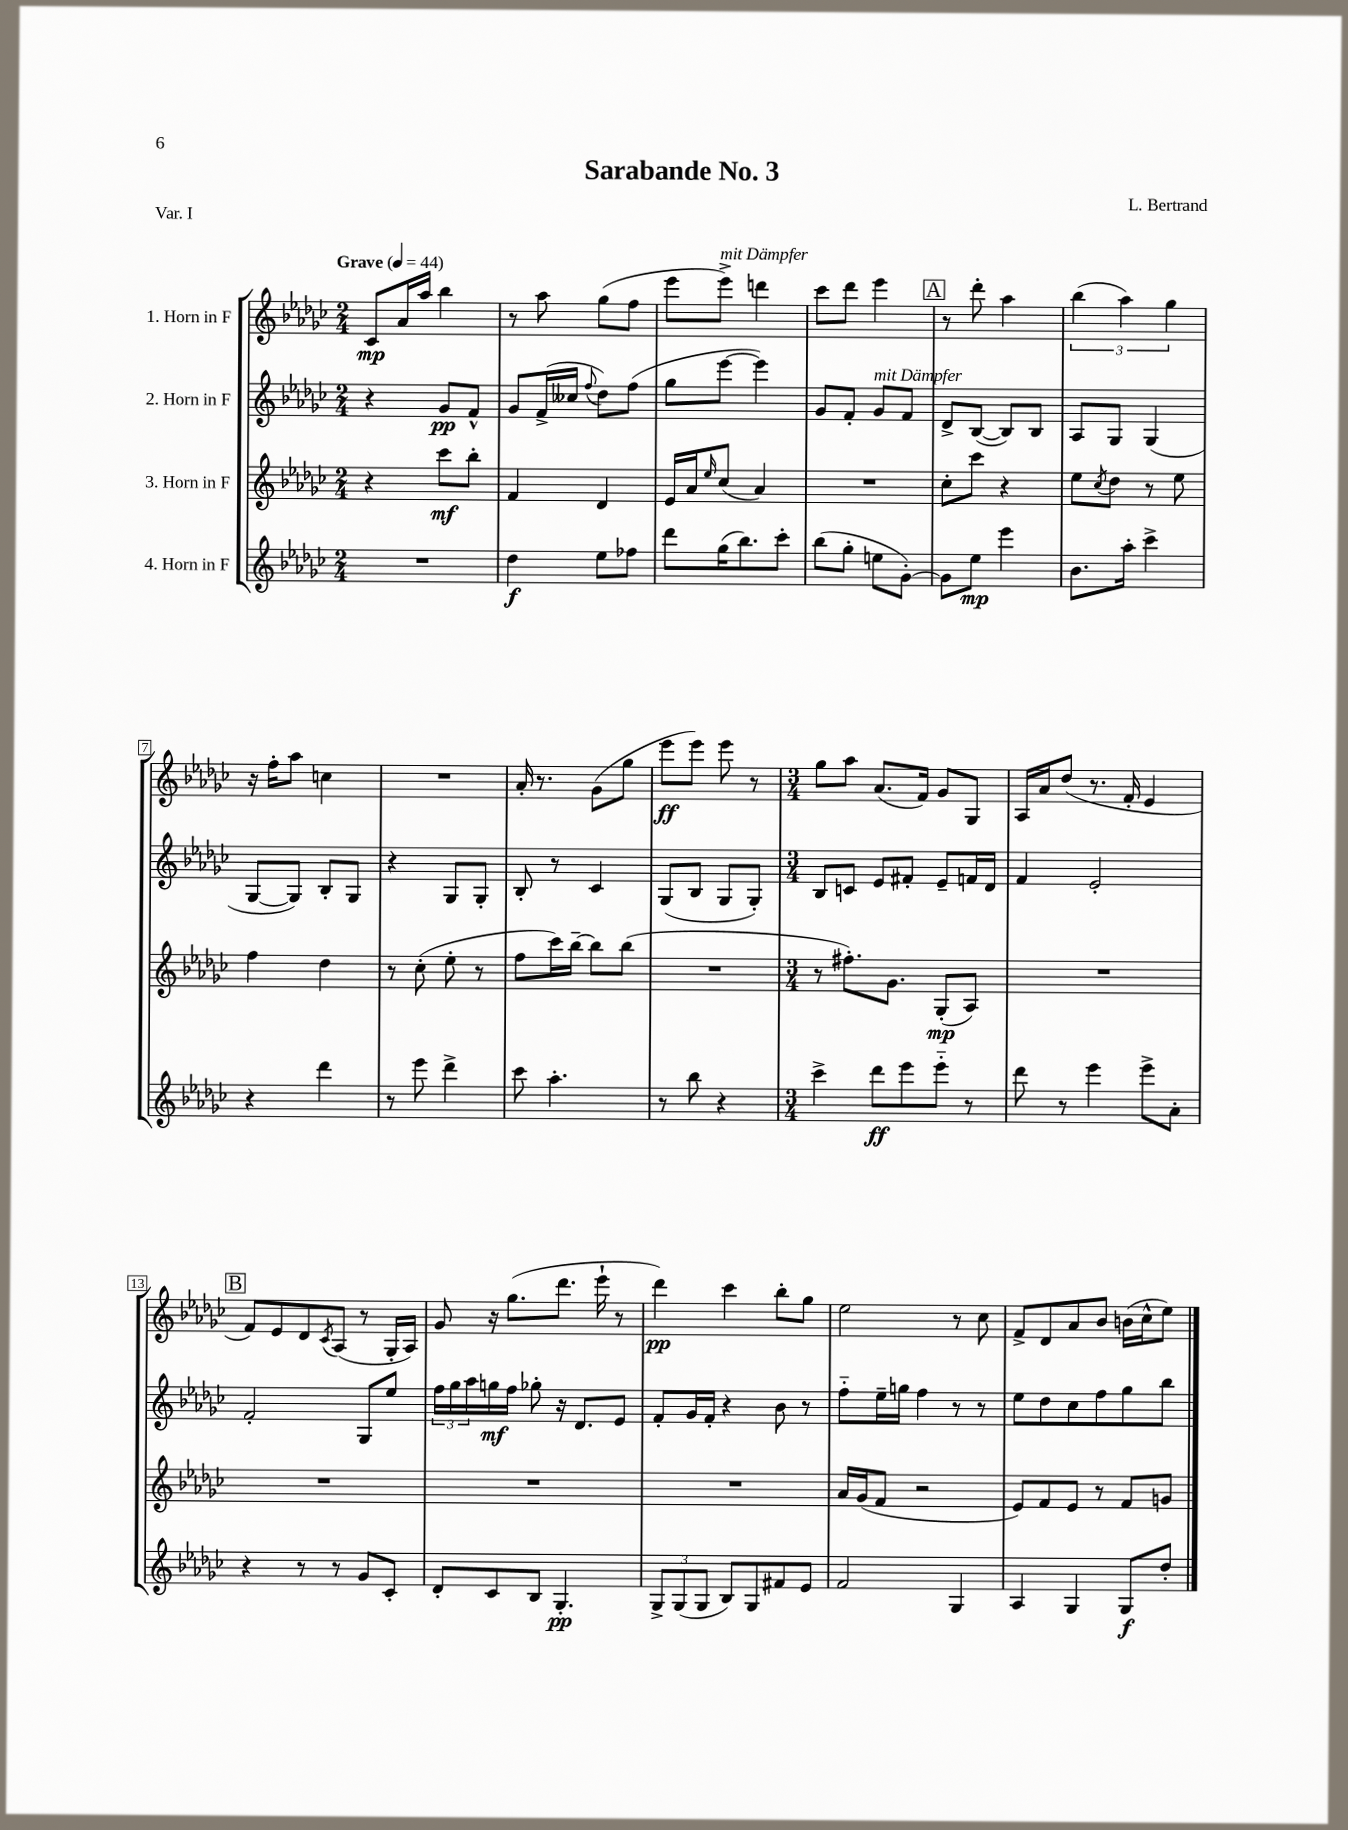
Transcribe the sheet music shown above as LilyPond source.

\header { title = "Sarabande No. 3" composer = "L. Bertrand" piece = "Var. I" }
<<
\new StaffGroup <<
\new Staff = "s0" \with { instrumentName = "1. Horn in F" } {
    \clef treble \key ges \major \numericTimeSignature \time 2/4 \tempo "Grave" 4 = 44
    ces'8\mp aes'16 aes''16 bes''4 |
    r8 aes''8 ges''8( f''8 |
    ees'''8 ees'''8->^\markup { \italic "mit Dämpfer" }) d'''4 |
    ces'''8 des'''8 ees'''4 |
    \mark \markup { \box "A" } r8 des'''8-. aes''4 |
    \tuplet 3/2 { bes''4( aes''4) ges''4 } |
    r16 f''16-. aes''8 c''4 |
    R2 |
    aes'16-. r8. ges'8( ges''8 |
    ees'''8\ff ees'''8) ees'''8 r8 |
    \numericTimeSignature \time 3/4 ges''8 aes''8 aes'8.( f'16) ges'8 ges8 |
    aes16 aes'16 des''8( r8. f'16-. ees'4 |
    \mark \markup { \box "B" } f'8) ees'8 des'8 \acciaccatura { ces'8 } aes8( r8 ges16-. aes16) |
    ges'8 r16 ges''8.( des'''8. ees'''16-! r8 |
    des'''4\pp) ces'''4 bes''8-. ges''8 |
    ees''2 r8 ces''8 |
    f'8-> des'8 aes'8 bes'8 b'16( ces''16-^ ees''8) \bar "|." |
}
\new Staff = "s1" \with { instrumentName = "2. Horn in F" } {
    \clef treble \key ges \major \numericTimeSignature \time 2/4
    r4 ges'8\pp f'8-^ |
    ges'8 f'16->( ceses''16 \appoggiatura { f''8 } des''8) f''8( |
    ges''8 ees'''8~ ees'''4) |
    ges'8 f'8-. ges'8^\markup { \italic "mit Dämpfer" } f'8 |
    \mark \markup { \box "A" } des'8-> bes8~( bes8) bes8 |
    aes8 ges8 ges4( |
    ges8~ ges8) bes8-. ges8 |
    r4 ges8 ges8-. |
    bes8-. r8 ces'4 |
    ges8( bes8 ges8 ges8-.) |
    \numericTimeSignature \time 3/4 bes8 c'8 ees'8 fis'8-. ees'8-- f'16 des'16 |
    f'4 ees'2-. |
    \mark \markup { \box "B" } f'2-. ges8 ees''8 |
    \tuplet 3/2 { f''16 ges''16 aes''16 } g''16\mf f''16 ges''8-. r16 des'8. ees'8 |
    f'8-. ges'16 f'16-. r4 bes'8 r8 |
    f''8-_ ees''16-- g''16 f''4 r8 r8 |
    ees''8 des''8 ces''8 f''8 ges''8 bes''8 \bar "|." |
}
\new Staff = "s2" \with { instrumentName = "3. Horn in F" } {
    \clef treble \key ges \major \numericTimeSignature \time 2/4
    r4 ces'''8\mf bes''8-. |
    f'4 des'4 |
    ees'16 aes'16 \grace { ees''16 } ces''8( aes'4) |
    R2 |
    \mark \markup { \box "A" } ces''8-. ces'''8 r4 |
    ees''8 \acciaccatura { ces''8 } des''8 r8 ees''8 |
    f''4 des''4 |
    r8 ces''8-.( ees''8-. r8 |
    f''8 ces'''16) bes''16~-- bes''8 bes''8( |
    R2 |
    \numericTimeSignature \time 3/4 r8 fis''8.-.) ges'8. ges8-.\mp( aes8) |
    R2. |
    \mark \markup { \box "B" } R2. |
    R2. |
    R2. |
    aes'16 ges'16( f'8 r2 |
    ees'8) f'8 ees'8 r8 f'8 g'8 \bar "|." |
}
\new Staff = "s3" \with { instrumentName = "4. Horn in F" } {
    \clef treble \key ges \major \numericTimeSignature \time 2/4
    R2 |
    des''4\f ees''8 fes''8 |
    des'''8 ges''16( bes''8.) ces'''8-. |
    bes''8( ges''8-. e''8 ges'8~-.) |
    \mark \markup { \box "A" } ges'8 ees''8\mp ees'''4 |
    bes'8. aes''16-. ces'''4-> |
    r4 des'''4 |
    r8 ees'''8 des'''4-> |
    ces'''8 aes''4.-. |
    r8 bes''8 r4 |
    \numericTimeSignature \time 3/4 ces'''4-> des'''8\ff ees'''8 ees'''8-_ r8 |
    des'''8 r8 ees'''4 ees'''8-> aes'8-. |
    \mark \markup { \box "B" } r4 r8 r8 ges'8 ces'8-. |
    des'8-. ces'8 bes8 ges4.-.\pp |
    \tuplet 3/2 { ges8-> ges8( ges8 } bes8) ges8 fis'8 ees'8 |
    f'2 ges4 |
    aes4 ges4 ges8\f des''8-. \bar "|." |
}
>>
>>
\layout { \context { \Score \override BarNumber.stencil = #(make-stencil-boxer 0.1 0.3 ly:text-interface::print) } }
